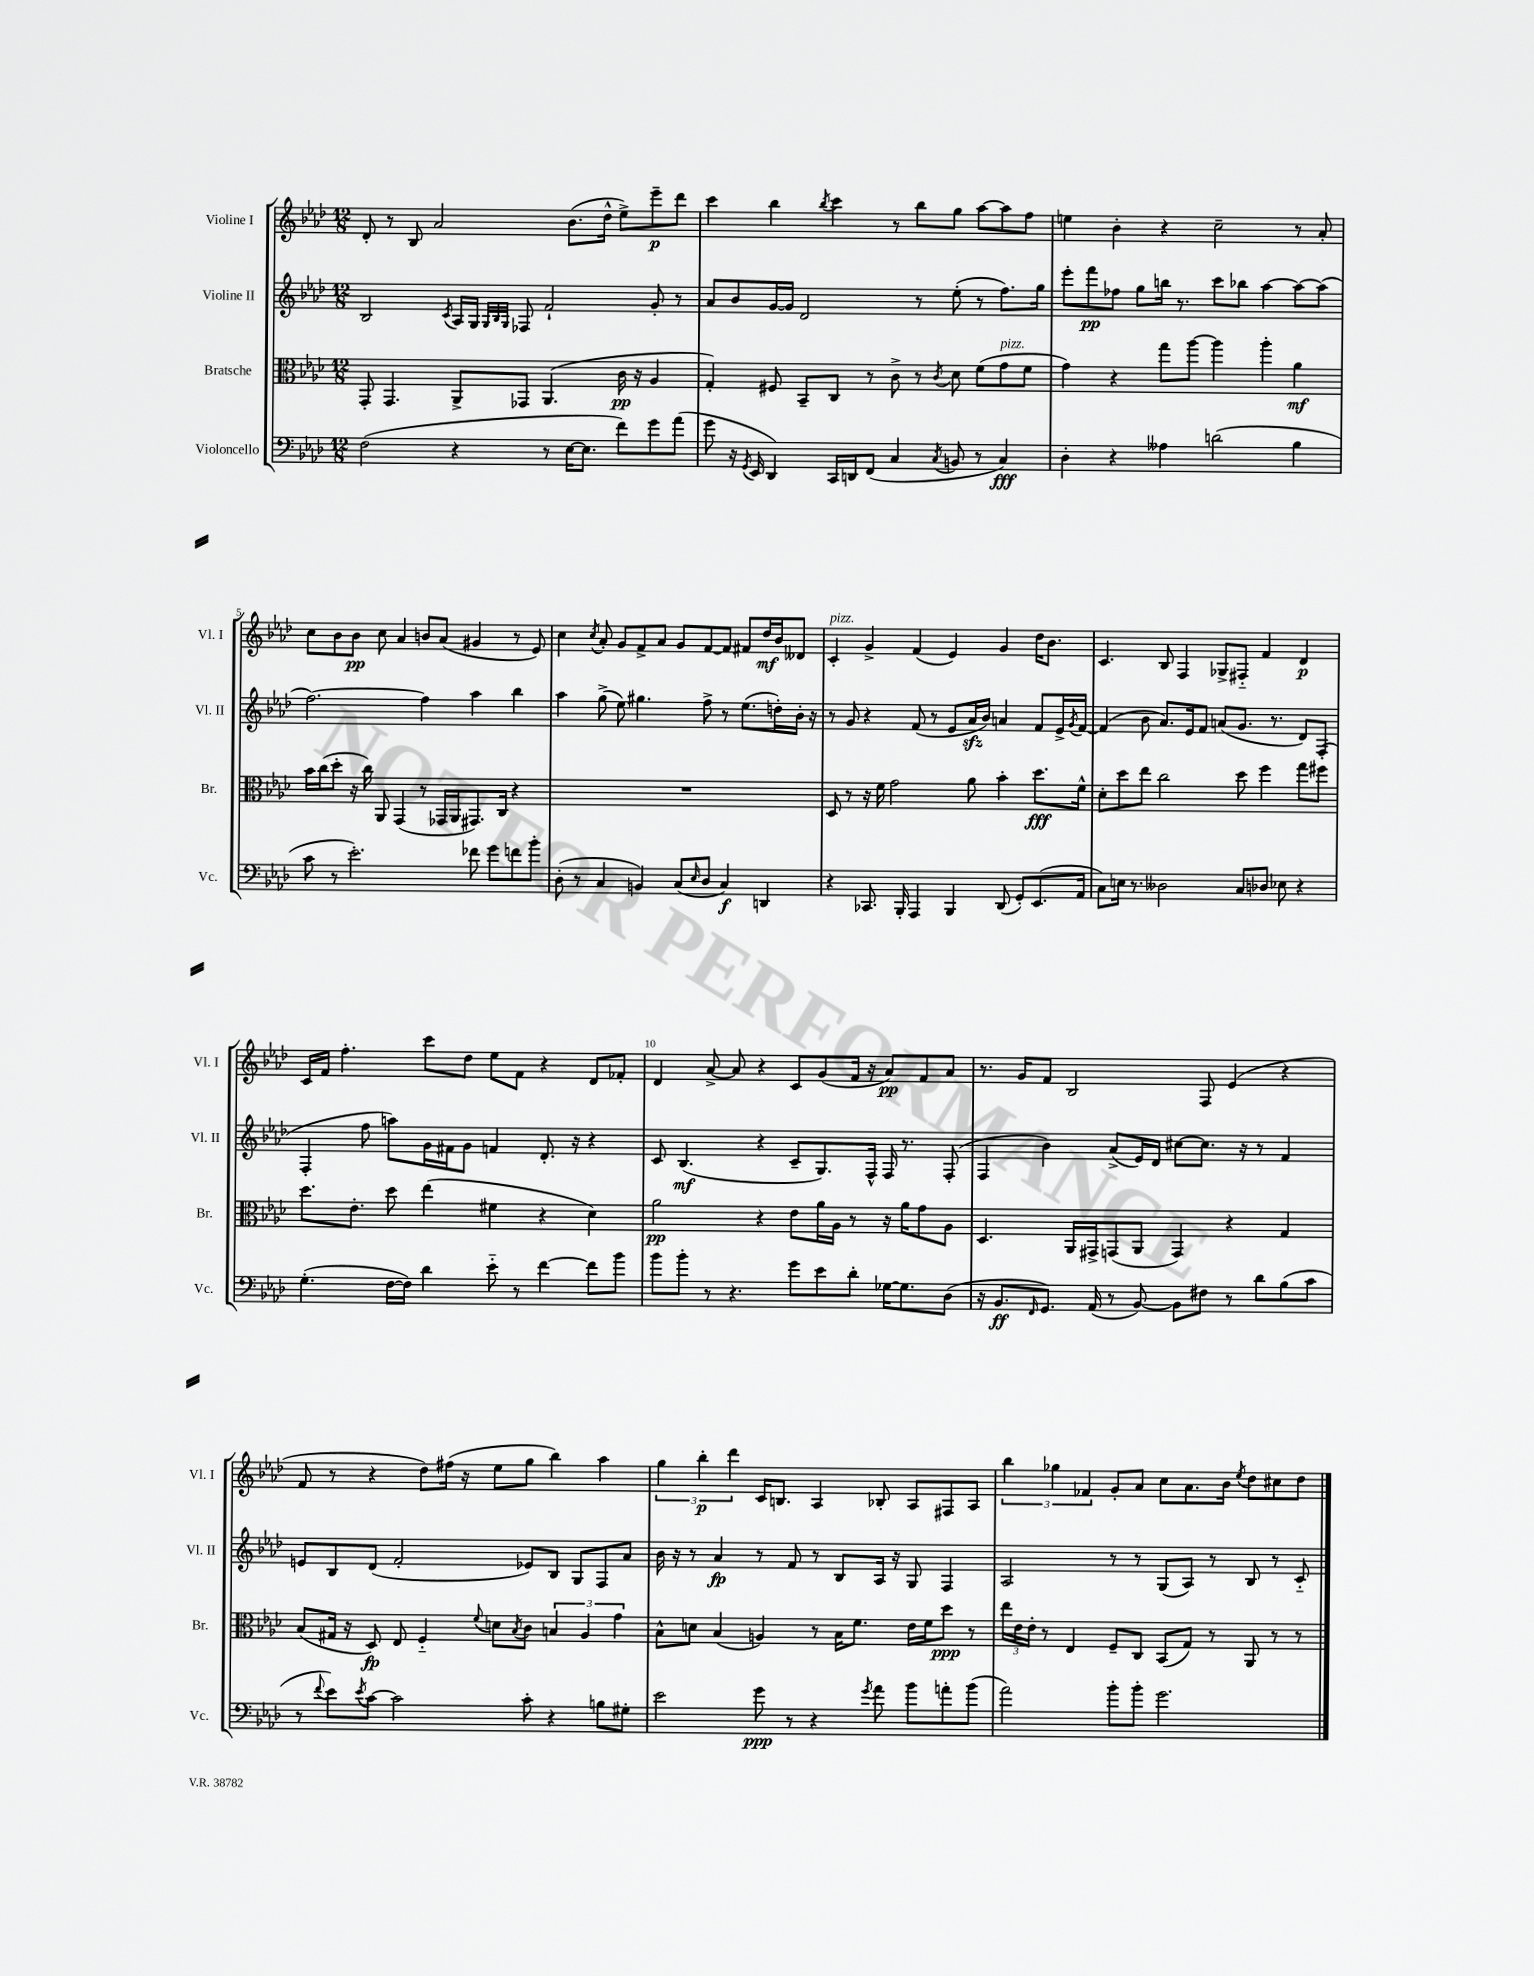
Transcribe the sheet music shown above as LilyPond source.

<<
\new StaffGroup <<
\new Staff = "s0" \with { instrumentName = "Violine I" shortInstrumentName = "Vl. I" } {
    \clef treble \key aes \major \numericTimeSignature \time 12/8
    des'8-. r8 bes8 aes'2 bes'8.( des''16-^ ees''8->) ees'''8--\p des'''8 |
    c'''4 bes''4 \acciaccatura { bes''8 } c'''4 r8 bes''8 g''8 aes''8~ aes''8 f''8 |
    e''4 bes'4-. r4 c''2-- r8 aes'8-. |
    c''8 bes'8 bes'8\pp c''8 aes'4 b'8 aes'8( gis'4 r8 ees'8) |
    c''4 \acciaccatura { c''8 } aes'8-. g'8 f'8-> aes'8 g'8 f'8~ f'8 fis'8 des''16\mf bes'16 deses'8 |
    c'4-.^\markup { \italic "pizz." } g'4-> f'4( ees'4) g'4 des''16 bes'8. |
    c'4. bes8 f4 ges8-> fis8-_ f'4 des'4\p |
    c'16 f'16 f''4.-. c'''8 des''8 ees''8 f'8 r4 des'8 fes'8-. |
    des'4 aes'8~-> aes'8 r4 c'8 g'8( f'16 r16 aes'8\pp) f'8 aes'8 |
    r8. g'16 f'8 bes2 f8 ees'4( r4 |
    f'8 r8 r4 des''8) fis''16( r16 ees''8 g''8 bes''4) aes''4 |
    \tuplet 3/2 { g''4 bes''4-.\p des'''4 } c'16 b8. aes4 bes8-. aes8 fis8 aes8 |
    \tuplet 3/2 { bes''4 ges''4 fes'4 } g'8-. aes'8 c''8 aes'8. bes'16 \acciaccatura { ees''8 } des''8 cis''8 des''8 \bar "|." |
}
\new Staff = "s1" \with { instrumentName = "Violine II" shortInstrumentName = "Vl. II" } {
    \clef treble \key aes \major \numericTimeSignature \time 12/8
    bes2 \acciaccatura { c'8 } aes16 g16 \grace { g32 bes32 g32 } fes8 f'2-! g'8-. r8 |
    aes'8 bes'8 g'16~ g'16 des'2 r8 ees''8-.( r8 f''8.) g''16 |
    ees'''8-. f'''8\pp fes''8 g''8 b''16 r8. c'''8 bes''8 aes''4~ aes''8~ aes''8( |
    f''2.~) f''4 aes''4 bes''4 |
    aes''4 g''8->( ees''8) gis''4. f''8-> r8 ees''8.( d''16-.) bes'16-. r16 |
    r8 g'8 r4 f'8( r8 ees'8 aes'16\sfz bes'16) a'4 f'8 ees'16-> \acciaccatura { g'8 } f'16~ |
    f'4( bes'8 aes'8.) ees'16 f'8 a'8( g'8. r8. des'8) f8-.( |
    f4-. f''8 a''8) g'16 fis'16 g'8 f'4 des'8.-. r16 r4 |
    c'8 bes4.\mf( r4 c'8-- g8.) f16-^ f16 r8. f8-.( |
    f4 bes'4) aes'8->( ees'16) des'16 cis''8~ cis''8. r16 r8 f'4 |
    e'8 bes8 des'8( f'2-. ees'8) bes8 g8 f8 aes'8 |
    bes'16 r16 r8 aes'4\fp r8 f'8 r8 bes8 aes16 r16 g8 f4 |
    aes2 r8 r8 g8( aes8) r8 bes8 r8 c'8-_ \bar "|." |
}
\new Staff = "s2" \with { instrumentName = "Bratsche" shortInstrumentName = "Br." } {
    \clef alto \key aes \major \numericTimeSignature \time 12/8
    g,8-. g,4. aes,8-> ges,8 aes,4.( c'16\pp r16 aes4 |
    g4-.) fis8 bes,8-- c8 r8 c'8-> r8 \acciaccatura { c'8 } des'8 f'8( g'8^\markup { \italic "pizz." } f'8 |
    g'4) r4 g''8 aes''8~ aes''4 aes''4-. aes'4\mf |
    bes'16 c''16( des''8-. r16 c''16) aes,8 g,4( r8 ges,16 aes,16 gis,8.) c16 r4 |
    R1. |
    des8 r8 r16 f'16 g'2 aes'8 bes'4-. des''8.\fff f'16-^ |
    des'8-. des''8 ees''8 c''2 des''8 f''4 g''8 fis''8 |
    des''8. ees'8.-. des''8 ees''4( fis'4 r4 des'4) |
    aes'2\pp r4 ees'8 aes'16 aes16 r8 r16 aes'16 g'8 aes8 |
    des4. aes,16 gis,16-> g,8( aes,8 g,4) r4 g4 |
    bes8( gis16 r16 des8\fp) ees8 f4-_ \appoggiatura { f'8 } d'8 \acciaccatura { bes8 } c'8 \tuplet 3/2 { b4 aes4 g'4 } |
    bes8-^ d'8 bes4( a4) r8 bes16 f'8. ees'16 f'16 des''8\ppp r8 |
    \tuplet 3/2 { ees''16 ees'16 ees'16-. } r8 ees4 f8-- c8 bes,8( g8) r8 aes,8 r8 r8 \bar "|." |
}
\new Staff = "s3" \with { instrumentName = "Violoncello" shortInstrumentName = "Vc." } {
    \clef bass \key aes \major \numericTimeSignature \time 12/8
    f2( r4 r8 ees16~ ees8. f'8) g'8 aes'8( |
    g'8 r16 \acciaccatura { g,8 } ees,16 des,4) c,16 d,16 f,8( c4 \acciaccatura { c8 } b,8 r8 c4\fff) |
    des4-. r4 aeses4 d'2( bes4 |
    c'8 r8 ees'2.-.) fes'8 g'8 f'8 bes'8-. |
    des8-.( r8 c4 b,4) c8( \grace { ees16 } des8 c4\f) d,4 |
    r4 ces,8. bes,,16-. aes,,4 bes,,4 des,8( g,8-.) ees,8.( aes,16 |
    c8) e16 r8. deses2 c8 des8 ees8 r4 |
    g4.-.( f16~ f16) des'4 ees'8-_ r8 f'4~ f'8 bes'8 |
    bes'8 bes'8-. r8 r4. g'8 ees'8 des'8-. ges16~ ges8. des8( |
    r16 bes,8.\ff \grace { f,16 } g,8.) aes,16( r8 bes,8~) bes,8 fis8 r8 des'8 bes8( c'8 |
    r8 \appoggiatura { f'8 } ees'8) \acciaccatura { ees'8 } c'8~ c'2 c'8-. r4 b8 gis8-. |
    ees'2 g'8\ppp r8 r4 \acciaccatura { g'8 } aes'8 bes'8 a'8-. bes'8( |
    aes'2) bes'8-. bes'8-. g'2. \bar "|." |
}
>>
>>
\layout { \context { \Score currentBarNumber = #2 \override BarNumber.break-visibility = ##(#f #t #t) barNumberVisibility = #(every-nth-bar-number-visible 5) } }
